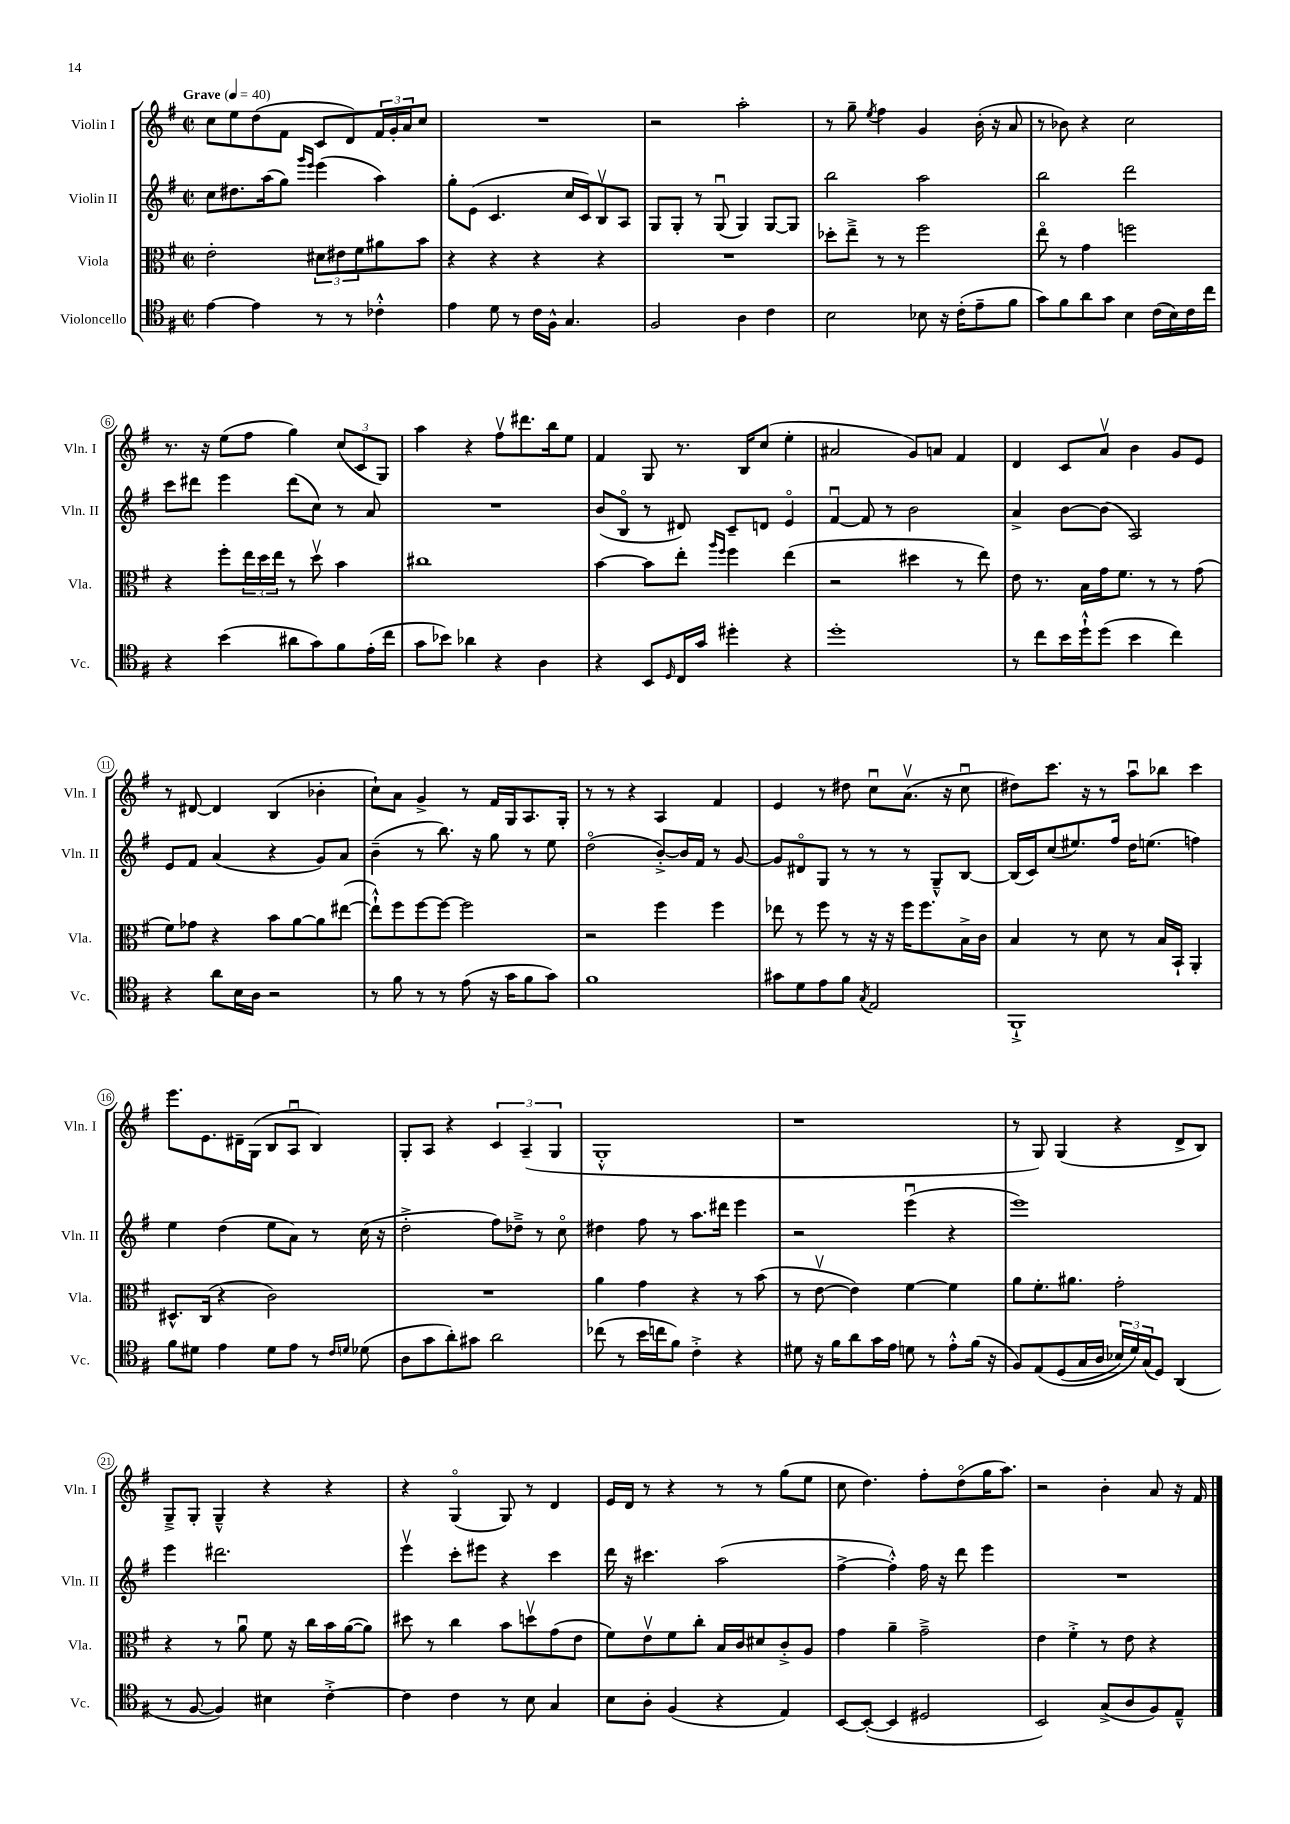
<<
\new StaffGroup <<
\new Staff = "s0" \with { instrumentName = "Violin I" shortInstrumentName = "Vln. I" } {
    \clef treble \key g \major \defaultTimeSignature \time 2/2 \tempo "Grave" 4 = 40
    c''8 e''8 d''8( fis'8 c'8 d'8) \tuplet 3/2 { fis'16 g'16-. a'16 } c''8 |
    R1 |
    r2 a''2-. |
    r8 g''8-- \acciaccatura { e''8 } fis''4 g'4 b'16-.( r16 a'8 |
    r8 bes'8) r4 c''2 |
    r8. r16 e''8( fis''8 g''4) \tuplet 3/2 { c''8( c'8 g8) } |
    a''4 r4 fis''8\upbow dis'''8. b''16 e''8 |
    fis'4 g8 r8. b16 c''8( e''4-. |
    ais'2 g'8) a'8 fis'4 |
    d'4 c'8 a'8\upbow b'4 g'8 e'8 |
    r8 dis'8~ dis'4 b4( bes'4-. |
    c''8-!) a'8 g'4-> r8 fis'16 g16 a8. g16-. |
    r8 r8 r4 a4 fis'4 |
    e'4 r8 dis''8 c''8\downbow a'8.\upbow( r16 c''8\downbow |
    dis''8) c'''8. r16 r8 a''8\downbow bes''8 c'''4 |
    e'''8. e'8. dis'16-- g16( b8 a8\downbow b4) |
    g8-. a8 r4 \tuplet 3/2 { c'4 a4--( g4 } |
    g1-.-^ |
    r1 |
    r8 g8) g4( r4 d'8-> b8) |
    g8---> g8-. g4---^ r4 r4 |
    r4 g4\flageolet( g8) r8 d'4 |
    e'16 d'16 r8 r4 r8 r8 g''8( e''8 |
    c''8 d''4.) fis''8-. d''8\flageolet( g''16 a''8.) |
    r2 b'4-. a'8 r16 fis'16 \bar "|." |
}
\new Staff = "s1" \with { instrumentName = "Violin II" shortInstrumentName = "Vln. II" } {
    \clef treble \key g \major \defaultTimeSignature \time 2/2
    c''8 dis''8. a''16( g''8) \grace { g'''16 e'''16 } e'''4( a''4) |
    g''8-. e'8( c'4. c''16 c'16) b8\upbow a8 |
    g8 g8-. r8 g8\downbow( g4) g8~ g8 |
    b''2 a''2 |
    b''2 d'''2 |
    c'''8 dis'''8 e'''4 dis'''8( c''8) r8 a'8 |
    R1 |
    b'8( b8\flageolet r8 dis'8) c'8-- d'8 e'4\flageolet |
    fis'4~\downbow fis'8 r8 b'2 |
    a'4-> b'8~ b'8( a2) |
    e'8 fis'8 a'4( r4 g'8) a'8 |
    b'4--( r8 b''8.) r16 g''8 r8 e''8 |
    d''2\flageolet( b'8~-.->) b'16 fis'16 r8 g'8~ |
    g'8 dis'8\flageolet g8 r8 r8 r8 g8---^ b8~ |
    b16( c'16) c''8( eis''8.) fis''16 d''16 e''8.( f''4) |
    e''4 d''4( e''8 a'8) r8 c''16( r16 |
    d''2-.-> fis''8) des''8---> r8 c''8\flageolet |
    dis''4 fis''8 r8 a''8. dis'''16 e'''4 |
    r2 e'''4\downbow( r4 |
    e'''1) |
    e'''4 dis'''2. |
    e'''4\upbow c'''8-. eis'''8 r4 c'''4 |
    d'''16 r16 cis'''4. a''2( |
    fis''4~-> fis''4-.-^) fis''16 r16 d'''8 e'''4 |
    R1 \bar "|." |
}
\new Staff = "s2" \with { instrumentName = "Viola" shortInstrumentName = "Vla." } {
    \clef alto \key g \major \defaultTimeSignature \time 2/2
    e'2-. \tuplet 3/2 { dis'8 eis'8 fis'8 } ais'8 b'8 |
    r4 r4 r4 r4 |
    R1 |
    des''8-. e''8---> r8 r8 fis''2 |
    e''8\flageolet r8 g'4 f''2 |
    r4 fis''8-. \tuplet 3/2 { e''16 d''16 e''16 } r8 d''8\upbow b'4 |
    cis''1 |
    b'4~ b'8 e''8-. \grace { a''16 fis''16 } fis''4 e''4( |
    r2 dis''4 r8 e''8) |
    e'8 r8. b16 g'16 fis'8. r8 r8 g'8( |
    fis'8) ges'8 r4 b'8 a'8~ a'8 eis''8~( |
    eis''8-!-^) fis''8 fis''8~ fis''8~ fis''2 |
    r2 fis''4 fis''4 |
    ees''8 r8 fis''8 r8 r16 r16 fis''16 fis''8. b16-> c'16 |
    b4 r8 d'8 r8 b16 b,16-! a,4-. |
    dis8.-^ c16( r4 c'2) |
    R1 |
    a'4 g'4 r4 r8 b'8( |
    r8 e'8~\upbow e'4) fis'4~ fis'4 |
    a'8 fis'8.-. ais'8. g'2-. |
    r4 r8 a'8\downbow fis'8 r16 c''16 b'16 a'16~( a'8) |
    dis''8 r8 c''4 b'8 d''8\upbow g'8( e'8 |
    fis'8) e'8\upbow fis'8 c''8-. b16 c'16 dis'8 c'8-.-> a8 |
    g'4 a'4-- g'2---> |
    e'4 fis'4-.-> r8 e'8 r4 \bar "|." |
}
\new Staff = "s3" \with { instrumentName = "Violoncello" shortInstrumentName = "Vc." } {
    \clef tenor \key g \major \defaultTimeSignature \time 2/2
    e'4~ e'4 r8 r8 ces'4-.-^ |
    e'4 d'8 r8 c'16 fis16-^ g4. |
    fis2 a4 c'4 |
    b2 bes8 r16 c'16-.( e'8-- fis'8 |
    g'8) fis'8 a'8 g'8 b4 c'16( b16) c'16 c''16 |
    r4 b'4( ais'8 g'8) fis'8 e'16-.( c''16 |
    g'8 bes'8) aes'4 r4 a4 |
    r4 b,8 \grace { d16 } c16 g'16 dis''4-. r4 |
    d''1-. |
    r8 c''8 b'16 d''16-!-^ d''8( b'4 c''4) |
    r4 a'8 b16 a16 r2 |
    r8 fis'8 r8 r8 e'8( r16 g'16 fis'8 g'8) |
    fis'1 |
    gis'8 d'8 e'8 fis'8 \acciaccatura { g8 } e2 |
    fis,1-!-> |
    fis'8 dis'8 e'4 dis'8 e'8 r8 \grace { c'16 d'16 } des'8( |
    a8 g'8 a'8-.) gis'8 a'2 |
    ces''8( r8 b'16 c''16 fis'8) c'4-.-> r4 |
    dis'8 r16 fis'16 a'8 g'16 e'16 d'8 r8 e'8-.-^ fis'16( r16 |
    fis8) e8\( d8( g16 a16 \tuplet 3/2 { bes16) d'16\) g16( } d8) a,4( |
    r8 fis8~ fis4) bis4 c'4~-.-> |
    c'4 c'4 r8 b8 g4 |
    b8 a8-. fis4( r4 e4) |
    b,8~ b,8~-.( b,4 dis2 |
    b,2) g8->( a8 fis8) e8---^ \bar "|." |
}
>>
>>
\layout { \context { \Score \override BarNumber.stencil = #(make-stencil-circler 0.1 0.3 ly:text-interface::print) } }
